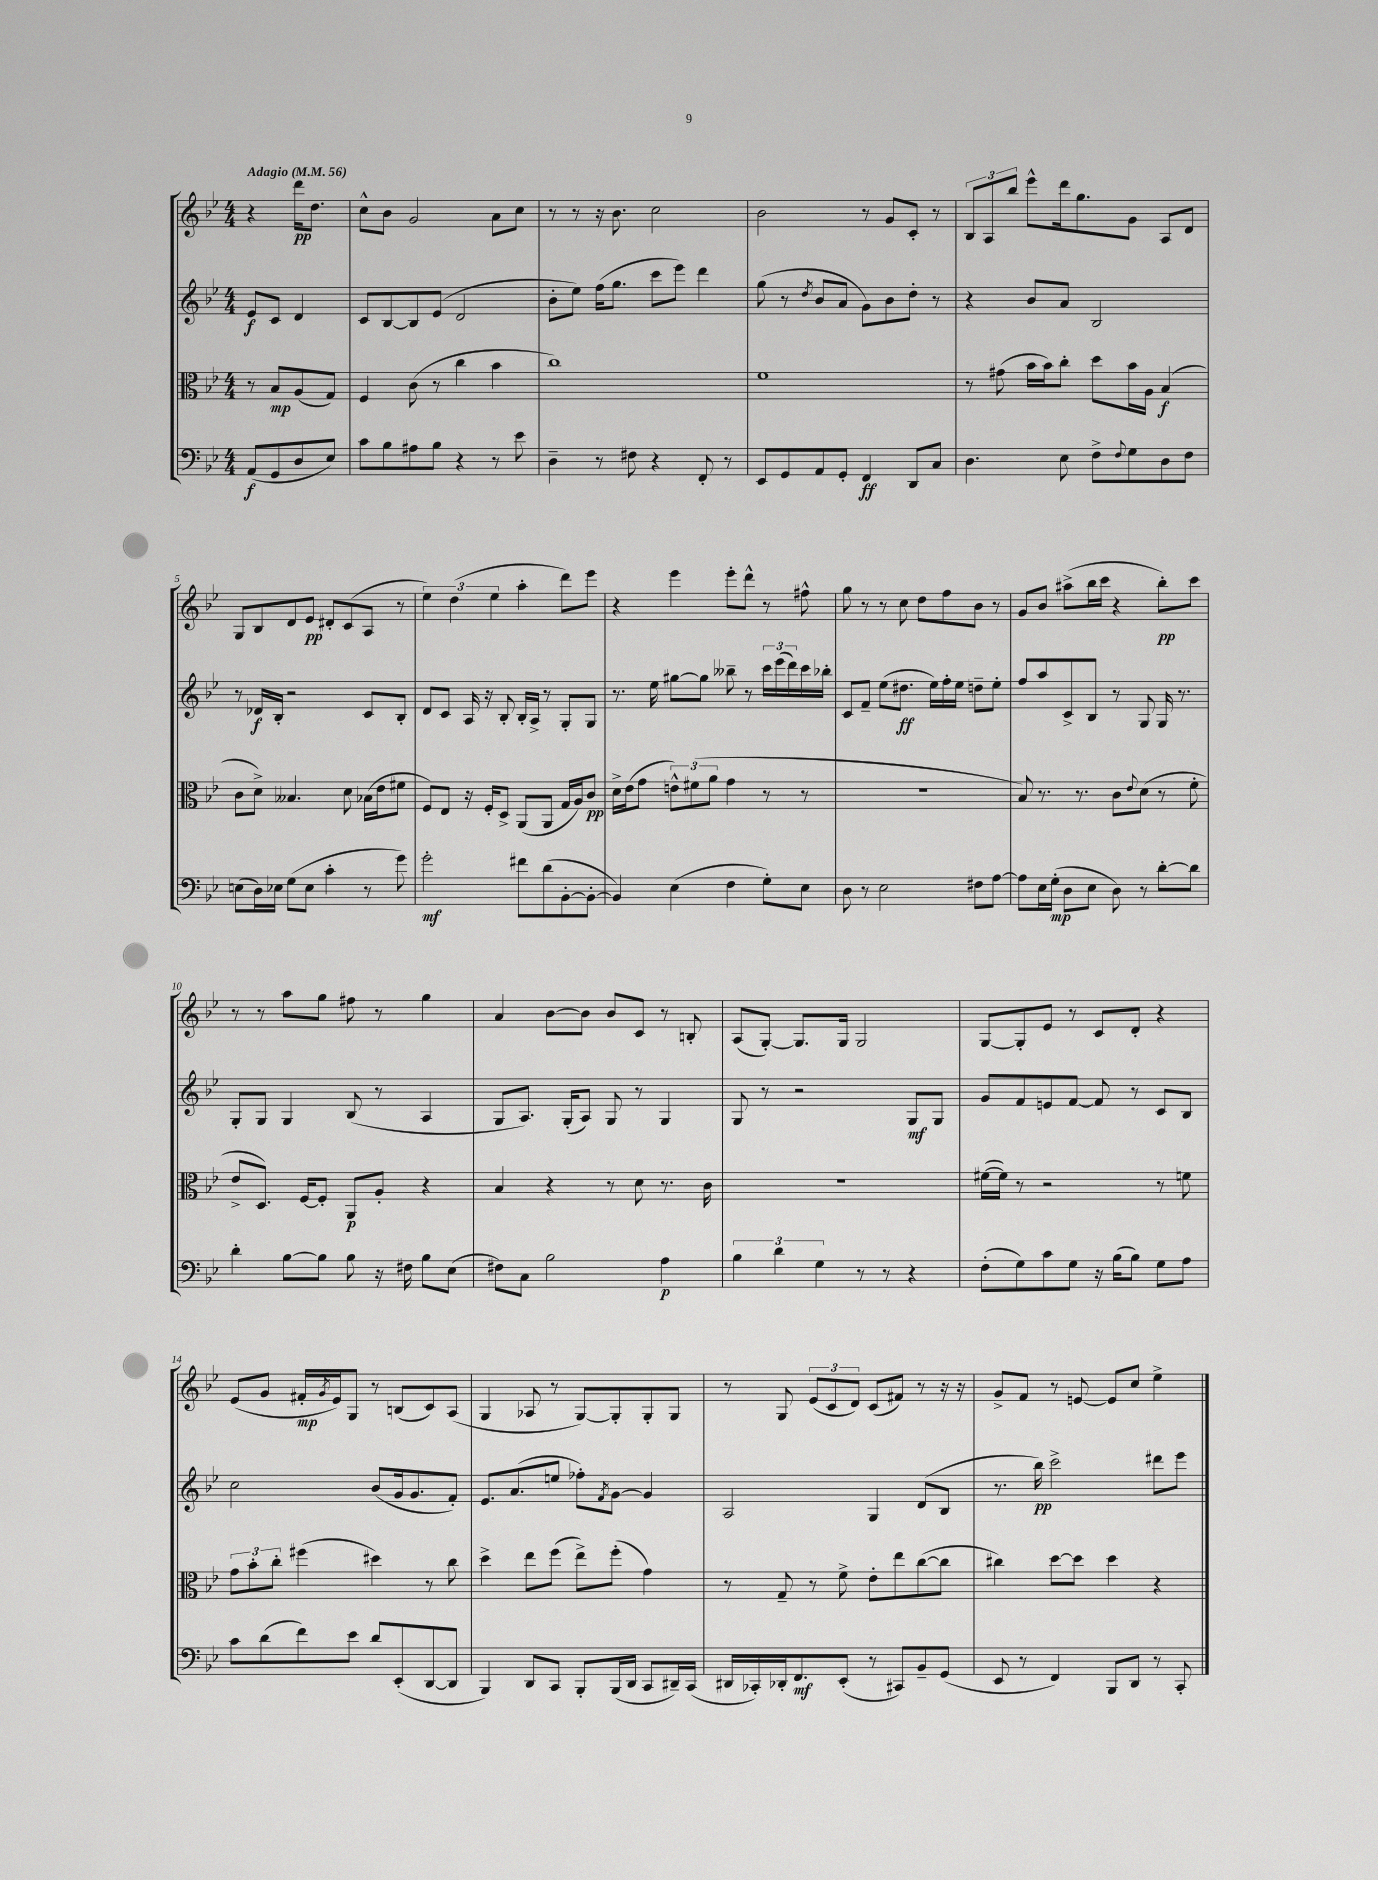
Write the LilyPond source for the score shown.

<<
\new StaffGroup <<
\new Staff = "s0" {
    \clef treble \key bes \major \numericTimeSignature \time 4/4 \partial 2 \tempo "Adagio" 4 = 56
    r4 d'''16\pp d''8. |
    c''8-^ bes'8 g'2 a'8 c''8 |
    r8 r8 r16 bes'8. c''2 |
    bes'2 r8 g'8 c'8-. r8 |
    \tuplet 3/2 { bes8 a8 bes''8 } ees'''8-^ d'''16 g''8. g'8 a8 d'8 |
    g8 bes8 d'8 ees'8\pp dis'8-. c'8( a8 r8 |
    \tuplet 3/2 { ees''4) d''4( ees''4 } a''4-. d'''8) ees'''8 |
    r4 ees'''4 ees'''8-. d'''8-^ r8 fis''8-^ |
    g''8 r8 r8 c''8 d''8 f''8 bes'8 r8 |
    g'8 bes'8 ais''8->( bes''16 c'''16 r4 bes''8-.\pp) c'''8 |
    r8 r8 a''8 g''8 fis''8 r8 g''4 |
    a'4 bes'8~ bes'8 bes'8 c'8 r8 b8-. |
    a8( g8~-.) g8. g16 g2 |
    g8~ g8-. ees'8 r8 c'8 d'8-. r4 |
    ees'8( g'8 fis'16-.\mp \acciaccatura { g'8 } ees'16) g8 r8 b8( c'8) a8( |
    g4 aes8 r8 g8~) g8-. g8-. g8 |
    r8 g8 \tuplet 3/2 { ees'8( c'8 d'8) } c'8( fis'8) r8 r16 r16 |
    g'8-> f'8 r8 e'8~ e'8 c''8 ees''4-> \bar "|." |
}
\new Staff = "s1" {
    \clef treble \key bes \major \numericTimeSignature \time 4/4 \partial 2
    ees'8\f c'8 d'4 |
    c'8 bes8~ bes8 ees'8( d'2 |
    bes'8-. ees''8) f''16( g''8. c'''8 ees'''8) d'''4 |
    g''8( r8 \acciaccatura { d''8 } bes'8 a'8 g'8) bes'8 d''8-. r8 |
    r4 bes'8 a'8 bes2 |
    r8 des'16\f bes16-. r2 c'8 bes8-. |
    d'8 c'8 a16 r16 bes8-. bes16-. a16-> r8 g8-. g8 |
    r8. ees''16 gis''8~ gis''8 beses''8-- r8 \tuplet 3/2 { c'''16 ees'''16( d'''16) } c'''16 bes''16-. |
    c'8 f'8-- ees''8( dis''8.\ff ees''16) f''16-. ees''16 d''8-- ees''8-. |
    f''8 a''8 c'8-> bes8 r8 g8 g16 r8. |
    g8-. g8 g4 bes8( r8 a4 |
    g8 a8.) g16-.( a8) g8 r8 g4 |
    g8 r8 r2 g8\mf g8 |
    g'8 f'8 e'8 f'8~ f'8 r8 c'8 bes8 |
    c''2 bes'8( g'16 g'8. f'8-.) |
    ees'8. a'8.( e''8 fes''8-.) \acciaccatura { f'8 } g'8~ g'4 |
    a2 g4 d'8( bes8 |
    r8. bes''16\pp) c'''2-> dis'''8 ees'''8 \bar "|." |
}
\new Staff = "s2" {
    \clef alto \key bes \major \numericTimeSignature \time 4/4 \partial 2
    r8 bes8\mp a8( g8) |
    f4 c'8( r8 c''4 bes'4 |
    c''1) |
    f'1 |
    r8 gis'8( bes'16 bes'16) c''8-. d''8 bes'16 a16 bes4\f( |
    c'8 d'8->) beses4. d'8 bes16( ees'16 fis'8 |
    f8) ees8 r16 f16-. d8-> a,8( a,8 g16 a16) c'8\pp |
    d'16-> ees'16( g'8 \tuplet 3/2 { e'8-^) fis'8( a'8 } g'4 r8 r8 |
    R1 |
    bes8) r8. r8. c'8 \appoggiatura { ees'8 } d'8( r8 f'8-. |
    ees'8-> d8.) f16~ f8-. a,8\p a8-. r4 |
    bes4 r4 r8 d'8 r8. c'16 |
    R1 |
    fis'16~( fis'16) r8 r2 r8 f'8 |
    \tuplet 3/2 { g'8 bes'8-. c''8-. } fis''4( dis''4) r8 c''8 |
    d''4-> ees''8 f''8( ees''8->) f''8-.( g'4) |
    r8 g8-- r8 f'8-> ees'8-. ees''8 c''8~( c''8 |
    cis''4) d''8~ d''8 d''4 r4 \bar "|." |
}
\new Staff = "s3" {
    \clef bass \key bes \major \numericTimeSignature \time 4/4 \partial 2
    a,8\f( g,8 d8 ees8) |
    c'8 bes8 ais8 bes8 r4 r8 ees'8 |
    d4-- r8 fis8 r4 f,8-. r8 |
    ees,8 g,8 a,8 g,8-. f,4\ff d,8 c8 |
    d4. ees8 f8-> \appoggiatura { f8 } g8 d8 f8 |
    e8( d16) ees16 g8( ees8 c'4-. r8 g'8) |
    g'2-.\mf fis'8 d'8( bes,8~-. bes,8~-. |
    bes,4) ees4( f4 g8-.) ees8 |
    d8 r8 ees2 fis8 a8~ |
    a8 ees16 g16-.\mp( d8 ees8 d8) r8 d'8~-. d'8 |
    d'4-. bes8~ bes8 bes8 r16 fis16 bes8 ees8( |
    fis8) c8 bes2 a4\p |
    \tuplet 3/2 { bes4 d'4 g4 } r8 r8 r4 |
    f8-.( g8) c'8 g8 r16 bes16( bes8) g8 a8 |
    c'8 d'8( f'8) ees'8 d'8 ees,8-.( d,8~ d,8 |
    bes,,4) d,8 c,8 bes,,8-. bes,,16( d,16 c,8 dis,16--) c,16( |
    dis,16 ces,16-.) des,16-. f,8.\mf ees,8-.( r8 cis,8) bes,8-- g,8( |
    ees,8 r8 f,4) bes,,8 d,8 r8 c,8-. \bar "|." |
}
>>
>>
